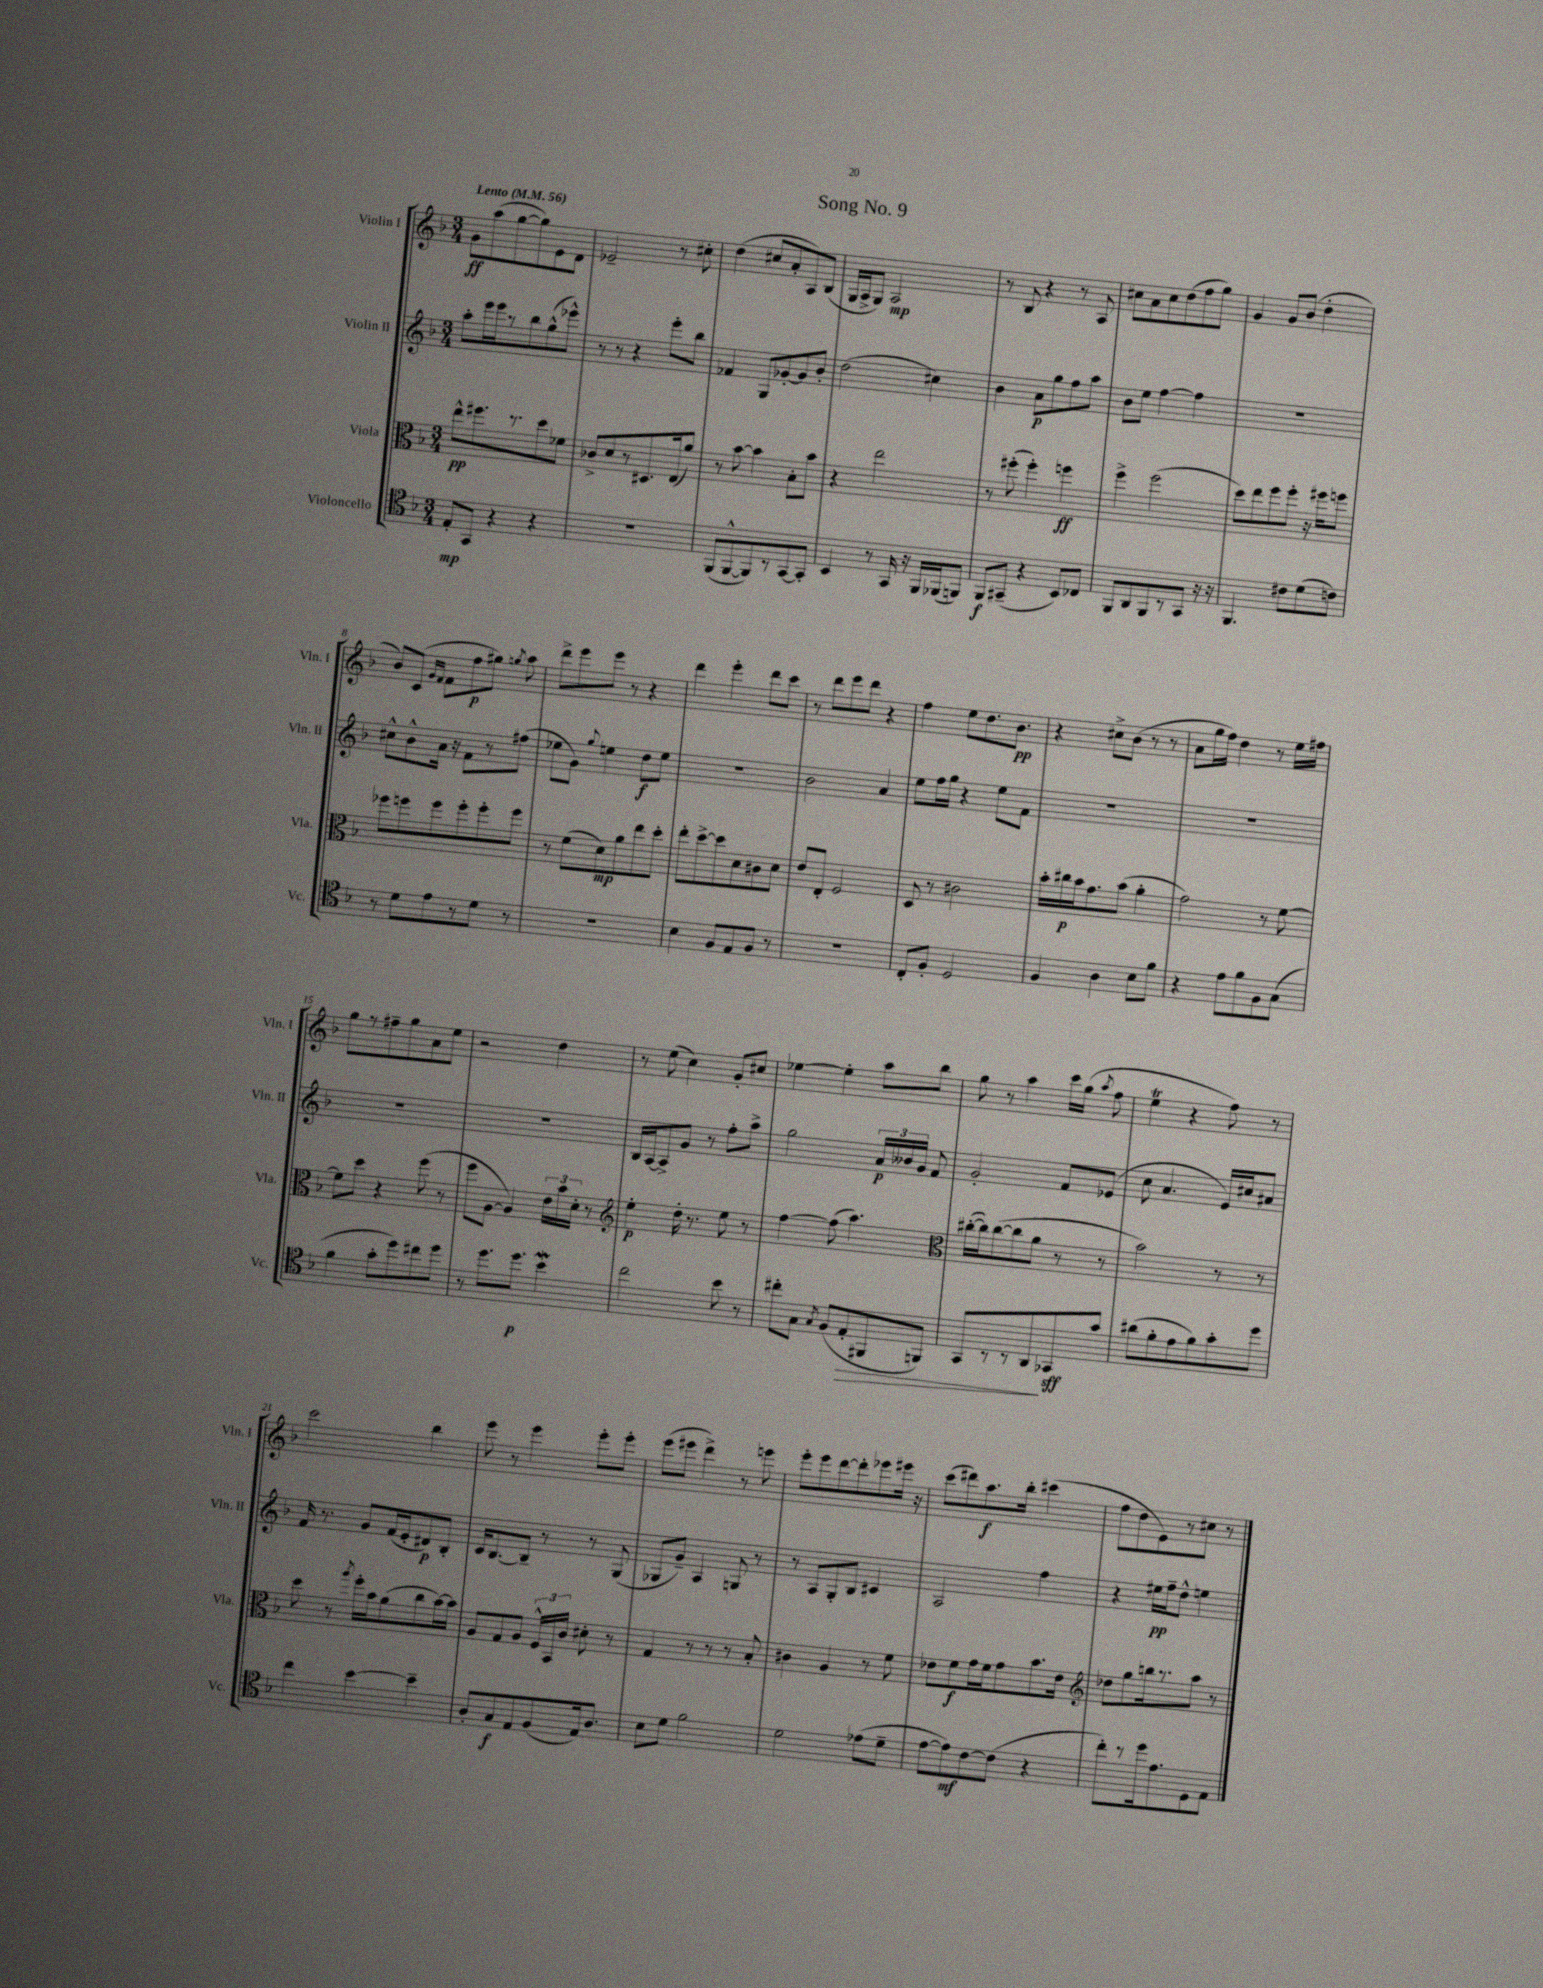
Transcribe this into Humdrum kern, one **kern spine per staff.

**kern	**dynam	**kern	**dynam	**kern	**dynam	**kern	**dynam
*part4	*part4	*part3	*part3	*part2	*part2	*part1	*part1
*staff4	*staff4	*staff3	*staff3	*staff2	*staff2	*staff1	*staff1
*I"Violoncello	*	*I"Viola	*	*I"Violin II	*	*I"Violin I	*
*I'Vc.	*	*I'Vla.	*	*I'Vln. II	*	*I'Vln. I	*
*clefC4	*	*clefC3	*	*clefG2	*	*clefG2	*
*k[b-]	*	*k[b-]	*	*k[b-]	*	*k[b-]	*
*M3/4	*	*M3/4	*	*M3/4	*	*M3/4	*
*MM56	*	*MM56	*	*MM56	*	*MM56	*
=1	=1	=1	=1	=1	=1	=1	=1
!	!	!	!	!	!	!LO:TX:a:B:t=Lento	!
8E'/L	mp	8ee^^\L	pp	8aa'\L	.	8g\L	ff
8GG/J	.	8.ff#X\	.	16eee\L	.	(8aa\	.
.	.	.	.	16eee\J	.	.	.
4r	.	.	.	8r	.	[8gg\	.
.	.	8.r	.	.	.	.	.
.	.	.	.	8bb-\	.	8gg\])	.
4r	.	8dd\	.	(8gg^^\	.	8e\	.
.	.	8f-X\J	.	8eee-X^^\J)	.	8d\J	.
=2	=2	=2	=2	=2	=2	=2	=2
2.r	.	8c-X^/L	.	8r	.	2e-X~/	.
.	.	8d/	.	8r	.	.	.
.	.	8r	.	4r	.	.	.
.	.	8.D#X/	.	.	.	.	.
.	.	.	.	8eee'\L	.	8r	.
.	.	(16E/k	.	.	.	.	.
.	.	8a/J)	.	8bb-\J	.	8cc#X'\	.
=3	=3	=3	=3	=3	=3	=3	=3
(8FF/L	.	8r	.	4f-X/	.	(4dd\	.
[8FF^^/	.	[8b-\	.	.	.	.	.
8FF/])	.	4b-\]	.	8G/L	.	8cc#X/L	.
8r	.	.	.	[8g-X'/	.	8a'/	.
[8GG/	.	8B-'\L	.	8g-/]	.	8A/)	.
8GG'/J]	.	8b-\J	.	8b-'/J	.	(8B-/J	.
=4	=4	=4	=4	=4	=4	=4	=4
4BB-/	.	4r	.	(2dd\	.	16G/LL	.
.	.	.	.	.	.	16A^/J	.
.	.	.	.	.	.	8G/J)	.
8r	.	2ee\	.	.	.	2A/	mp
16GG/	.	.	.	.	.	.	.
16r	.	.	.	.	.	.	.
16FF/LL	.	.	.	4cc#X\)	.	.	.
(16FF-X/J	.	.	.	.	.	.	.
8FFn/J)	.	.	.	.	.	.	.
=5	=5	=5	=5	=5	=5	=5	=5
8FF/L	f	8r	.	4b-\	.	8r	.
(8GG#X~/J	.	(8ff#X'\	.	.	.	8B-/	.
4r	.	4ff#'\)	.	8a\L	p	4r	.
.	.	.	.	8gg\	.	.	.
8BB-/L)	.	4ffn\	ff	8ff\	.	8r	.
8C-X/J	.	.	.	8aa\J	.	8A/	.
=6	=6	=6	=6	=6	=6	=6	=6
8FF/L	.	4ff^\	.	8b-\L	.	8cc#X\L	.
8AA/	.	.	.	8ee\J	.	8a\	.
8FF/	.	(2ff\	.	[4ff\	.	8cc#\	.
8r	.	.	.	.	.	(8dd\	.
8GG/J	.	.	.	4ff\]	.	8ff\	.
16r	.	.	.	.	.	8gg\J)	.
16r	.	.	.	.	.	.	.
=7	=7	=7	=7	=7	=7	=7	=7
4.FF/	.	8dd\L)	.	2.r	.	4g/	.
.	.	8ee\	.	.	.	.	.
.	.	8ff\	.	.	.	8g/L	.
8c#X\L	.	8ff'\J	.	.	.	(8b-/J	.
(8d\	.	16r	.	.	.	4dd'\	.
.	.	16ff#X\KL	.	.	.	.	.
8cn\J)	.	8ffn\J	.	.	.	.	.
!!LO:LB:g=z
=8	=8	=8	=8	=8	=8	=8	=8
8r	.	8ff-X\L	.	8cc#X^^\L	.	8b-/L)	.
8d\L	.	8ffn\	.	8b-^^\	.	(8c/J	.
.	.	.	.	.	.	16qqg/LL	.
.	.	.	.	.	.	16qqf/JJ	.
8e\	.	8ff\	.	16a\Jk	.	8f\L	.
.	.	.	.	16r	.	.	.
8r	.	8ff'\	.	8f\L	.	8ff\	p
8d\J	.	8ff'\	.	8r	.	8gg#X\J)	.
.	.	.	.	.	.	8qggn/	.
8r	.	8ff\J	.	(8ff#X\J	.	8aa\	.
=9	=9	=9	=9	=9	=9	=9	=9
2.r	.	8r	.	8ee-X\L	.	8ddd^\L	.
.	.	(8f\L	.	8g\J)	.	8eee\	.
.	.	.	.	8qqgg/	.	.	.
.	.	8d\)	mp	4een\	.	8eee\J	.
.	.	8a\	.	.	.	8r	.
.	.	8ee\	.	8dd\L	f	4r	.
.	.	8dd'\J	.	8ee\J	.	.	.
=10	=10	=10	=10	=10	=10	=10	=10
4B-\	.	8ee'\L	.	2.r	.	4ddd\	.
.	.	[8dd^\	.	.	.	.	.
8F/L	.	8dd\]	.	.	.	4eee'\	.
8E/	.	8d\	.	.	.	.	.
8F/J	.	8c#X\	.	.	.	8ddd\L	.
8r	.	8d\J	.	.	.	8ccc\J	.
=11	=11	=11	=11	=11	=11	=11	=11
2.r	.	8e/L	.	2b-\	.	8r	.
.	.	8E'/J	.	.	.	8ddd\L	.
.	.	2F/	.	.	.	8eee\	.
.	.	.	.	.	.	8ddd\J	.
.	.	.	.	4a/	.	4r	.
=12	=12	=12	=12	=12	=12	=12	=12
8C'/L	.	8D/	.	8ee\L	.	4ff\	.
8F'/J	.	8r	.	16ff\L	.	.	.
.	.	.	.	16gg\JJ	.	.	.
2D/	.	2c#X\	.	4r	.	8ee\L	.
.	.	.	.	.	.	8.dd\	.
.	.	.	.	8ee\L	.	.	.
.	.	.	.	.	.	8.b-\J	pp
.	.	.	.	8f\J	.	.	.
=13	=13	=13	=13	=13	=13	=13	=13
4F/	.	16b-'\LL	.	2.r	.	4r	.
.	.	16cc#X\	p	.	.	.	.
.	.	16b-\J	.	.	.	.	.
.	.	8.g\	.	.	.	.	.
4A\	.	.	.	.	.	8cc#X^\L	.
.	.	(8b-\J	.	.	.	(8b-\J	.
8B-\L	.	4a'\	.	.	.	8r	.
8f\J	.	.	.	.	.	8r	.
=14	=14	=14	=14	=14	=14	=14	=14
4r	.	2g\)	.	2.r	.	8a\L	.
.	.	.	.	.	.	16gg\L	.
.	.	.	.	.	.	16ff\JJ)	.
8e\L	.	.	.	.	.	4dd\	.
8f\	.	.	.	.	.	.	.
8F\	.	8r	.	.	.	8r	.
(8G\J	.	[8f\	.	.	.	16ee\LL	.
.	.	.	.	.	.	16ff#X\JJ	.
!!LO:LB:g=z
=15	=15	=15	=15	=15	=15	=15	=15
4f\	.	8f\L]	.	2.r	.	8gg\L	.
.	.	8dd\J	.	.	.	8r	.
8g'\L	.	4r	.	.	.	8ff#X~\	.
8dd\)	.	.	.	.	.	8gg\	.
8cc#X\	.	(8ff\	.	.	.	8a\	.
8dd\J	.	8r	.	.	.	8ee\J	.
=16	=16	=16	=16	=16	=16	=16	=16
8r	.	8ff\L	.	2.r	.	2r	.
8.dd\L	.	[8A\J	.	.	.	.	.
.	.	4A/])	.	.	.	.	.
8.dd\J	p	.	.	.	.	.	.
4b-w\	.	24e\LL	.	.	.	4dd\	.
.	.	24b-\	.	.	.	.	.
.	.	24d'\JJ	.	.	.	.	.
.	.	8r	.	.	.	.	.
=17	=17	=17	=17	=17	=17	=17	=17
*	*	*clefG2	*	*	*	*	*
2cc\	.	4ee'\	p	16B-/LL	.	8r	.
.	.	.	.	[16A/J	.	.	.
.	.	.	.	8A^/]	.	(8ee\	.
.	.	16dd'\	.	8g/J	.	4cc\)	.
.	.	8.r	.	.	.	.	.
.	.	.	.	8r	.	.	.
8b-\	.	8ee\	.	8ff'\L	.	8g'/L	.
8r	.	8r	.	8aa^\J	.	8cc#X/J	.
=18	=18	=18	=18	=18	=18	=18	=18
8cc#X'\L	.	[4ff\	.	2gg\	.	[4ee-X\	.
8G\J	.	.	.	.	.	.	.
8qG/	.	.	.	.	.	.	.
(8F/L	.	(8ff\]	.	.	.	4ee-'\]	.
!	!LO:HP:b	!	!	!	!	!	!
8E'/	>	4.aa\)	.	.	.	.	.
8FF#X/	.	.	.	24a/LL	p	8aa\L	.
.	.	.	.	24b--X/	.	.	.
.	.	.	.	24g/JJ	.	.	.
8FFn/J)	.	.	.	8f/	.	8bb-\J	.
=19	=19	=19	=19	=19	=19	=19	=19
*	*	*clefC3	*	*	*	*	*
8GG/L	.	([16cc#X'\LL	.	2g'/	.	8gg\	.
.	.	16cc#\J])	.	.	.	.	.
8r	.	([8cc#\	.	.	.	8r	.
8r	.	8cc#\]	.	.	.	4aa\	.
8AA/	.	8a\J	.	.	.	.	.
8GG-X/	] sff	8r	.	8f/L	.	16ccc\LL	.
.	.	.	.	.	.	(16gg\JJ	.
.	.	.	.	.	.	8qaa/	.
8g/J	.	8r	.	(8e-X/J	.	8ff\	.
=20	=20	=20	=20	=20	=20	=20	=20
(8a#X\L	.	2b-\)	.	8cc\	.	4eet\	.
8f'\	.	.	.	4.a/	.	.	.
8e\	.	.	.	.	.	4r	.
8f\)	.	.	.	.	.	.	.
8g'\	.	8r	.	16e/LL)	.	8ff\)	.
.	.	.	.	16cc#X/J	.	.	.
8dd\J	.	8r	.	8a#X/J	.	8r	.
!!LO:LB:g=z
=21	=21	=21	=21	=21	=21	=21	=21
4cc\	.	8dd\	.	16f/	.	2ccc\	.
.	.	.	.	8.r	.	.	.
.	.	8r	.	.	.	.	.
.	.	8qaa/	.	.	.	.	.
[4b-\	.	16ff'\LL	.	8g/L	.	.	.
.	.	16b-\J	.	.	.	.	.
.	.	(8a\	.	(16f/L	.	.	.
.	.	.	.	16e'/J	.	.	.
4b-~\]	.	8cc\	.	8d#X/)	p	4bb-\	.
.	.	[16b-\L)	.	8B-'/J	.	.	.
.	.	16b-\JJ]	.	.	.	.	.
=22	=22	=22	=22	=22	=22	=22	=22
8A'/L	.	8A/L	.	16c/KL	.	8eee\	.
.	.	.	.	[8.B-/	.	.	.
8G/	f	8G/	.	.	.	8r	.
8E/	.	8A/J	.	8B-~/J]	.	4eee\	.
(8F/	.	24F^^/LL	.	8r	.	.	.
.	.	24BB-/	.	.	.	.	.
.	.	24c/JJ	.	.	.	.	.
16E/k)	.	8d#X'\	.	8r	.	8eee'\L	.
8.A/J	.	.	.	.	.	.	.
.	.	8r	.	(8G/	.	8eee'\J	.
=23	=23	=23	=23	=23	=23	=23	=23
8B-\L	.	4G/	.	8G-X/L	.	(8eee\L	.
8d\J	.	.	.	8g~/J)	.	8eee#X\J	.
2f\	.	8r	.	4A/	.	4ddd^\)	.
.	.	8r	.	.	.	.	.
.	.	8r	.	8Gn/	.	8r	.
.	.	8B-'/	.	8r	.	8eeen\	.
=24	=24	=24	=24	=24	=24	=24	=24
2d\	.	4c#X\	.	8r	.	8eee'\L	.
.	.	.	.	8A/L	.	8eee\	.
.	.	4A/	.	8G'/	.	[8ddd\	.
.	.	.	.	8B-/J	.	8ddd'\]	.
(8e-X\L	.	8r	.	4c#X/	.	8eee-X\	.
8d~\J	.	8f\	.	.	.	16eee#X\Jk	.
.	.	.	.	.	.	16r	.
=25	=25	=25	=25	=25	=25	=25	=25
[8e\L	.	8e-X\L	.	2A/	.	(8ccc\L	.
8e\])	mf	8f\	f	.	.	8ddd#X\)	.
[8c\	.	16g\L	.	.	.	8.aa\	f
.	.	16f\J	.	.	.	.	.
(8c\J]	.	8g\	.	.	.	.	.
.	.	.	.	.	.	16bb-'\Jk	.
4r	.	8.b-\	.	4ff\	.	(4ccc#X\	.
.	.	16e-\Jk	.	.	.	.	.
=26	=26	=26	=26	=26	=26	=26	=26
*	*	*clefG2	*	*	*	*	*
8cc'\L)	.	8dd-X\L	.	4r	.	8ff\L	.
8r	.	8gg\	.	.	.	8dd\	.
16dd\k	.	16bbn\k	.	16ee#X\LL	pp	8e\)	.
8.e\	.	8.r	.	16ff~\J	.	.	.
.	.	.	.	8dd^^\J	.	8r	.
8D\	.	8aa\J	.	4een\	.	8cc#X\J	.
8E\J	.	8r	.	.	.	8r	.
==	==	==	==	==	==	==	==
*-	*-	*-	*-	*-	*-	*-	*-
